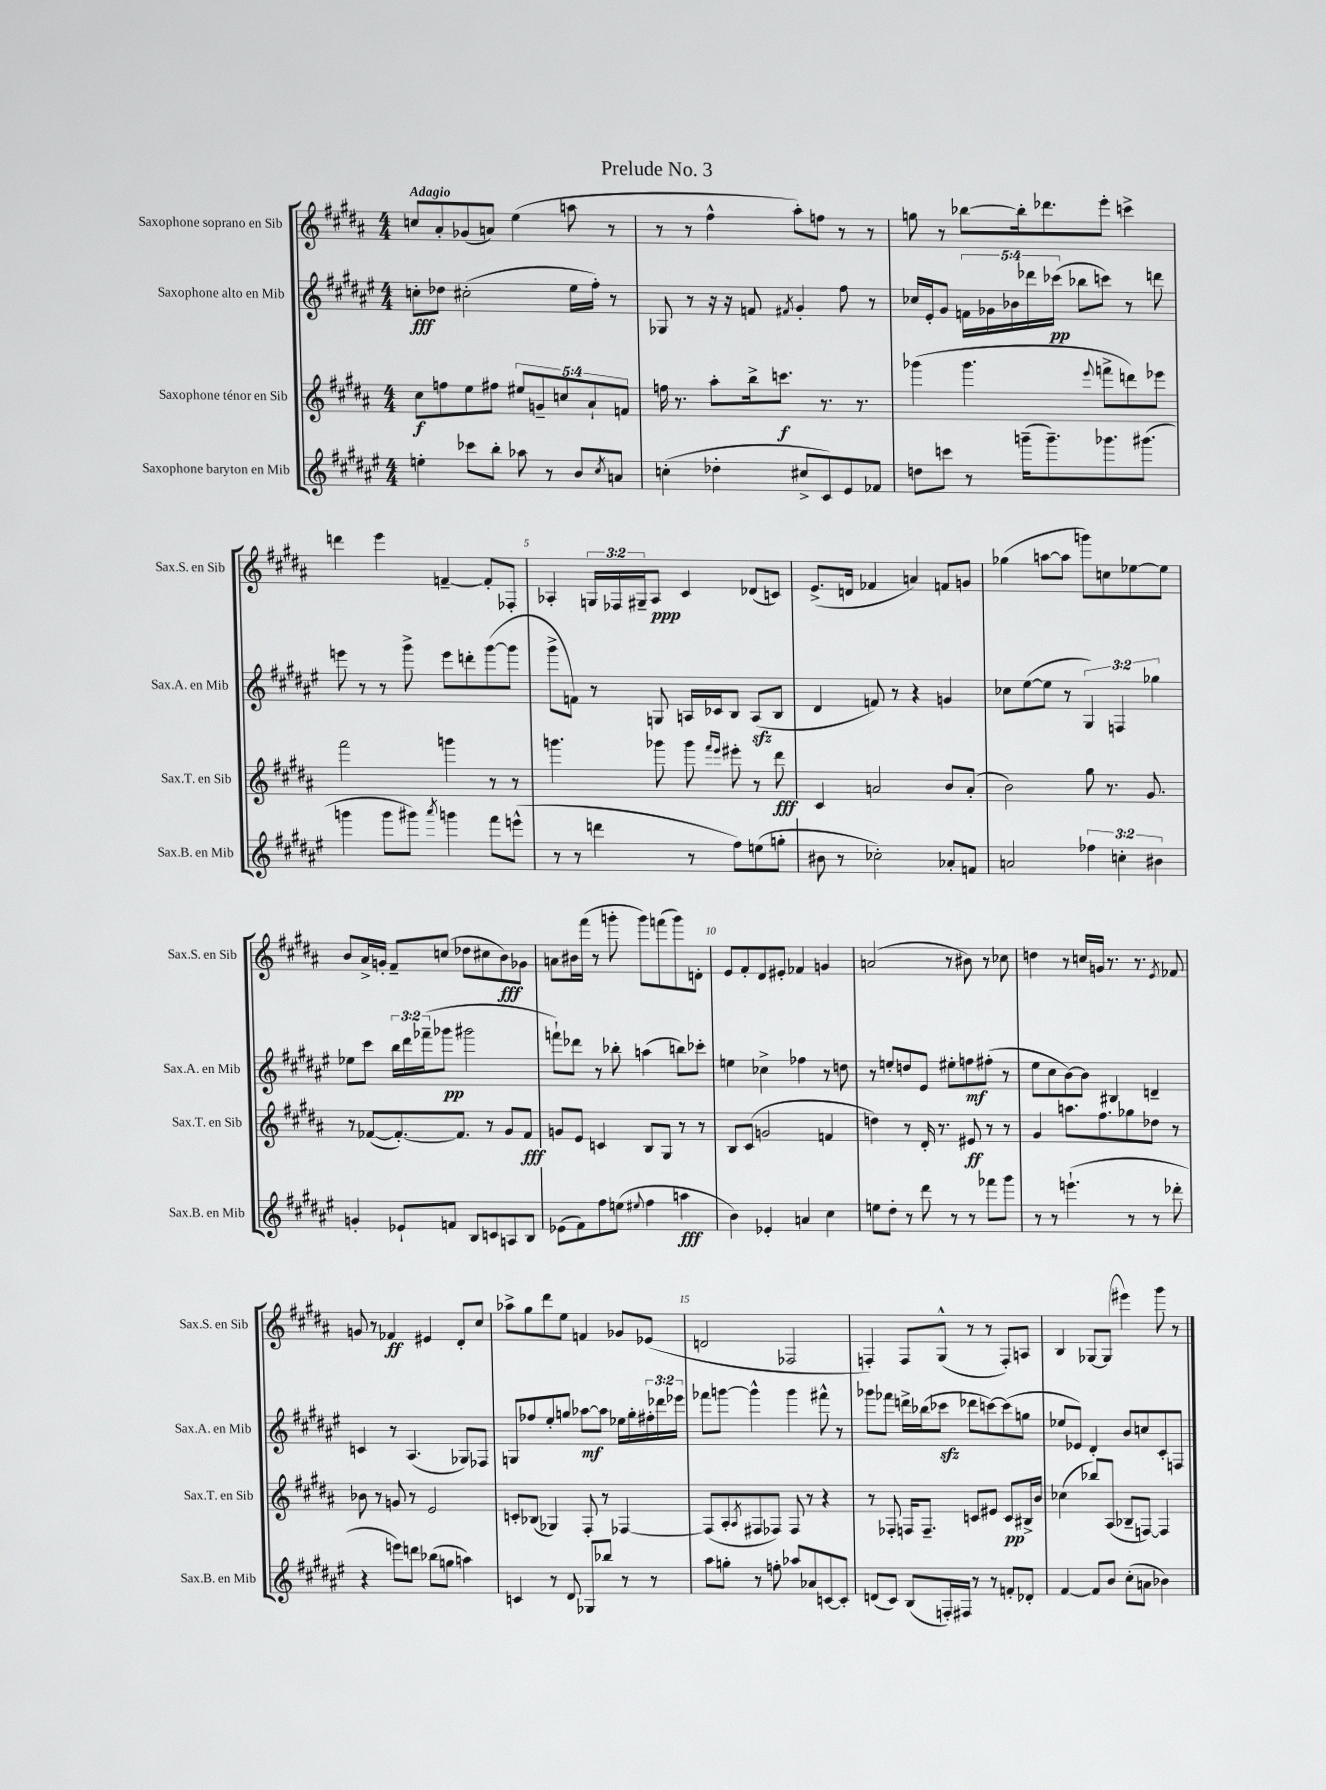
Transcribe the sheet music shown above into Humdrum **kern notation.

**kern	**dynam	**kern	**dynam	**kern	**dynam	**kern	**dynam
*part4	*part4	*part3	*part3	*part2	*part2	*part1	*part1
*staff4	*staff4	*staff3	*staff3	*staff2	*staff2	*staff1	*staff1
*I"Saxophone baryton en Mib	*	*I"Saxophone ténor en Sib	*	*I"Saxophone alto en Mib	*	*I"Saxophone soprano en Sib	*
*I'Sax.B. en Mib	*	*I'Sax.T. en Sib	*	*I'Sax.A. en Mib	*	*I'Sax.S. en Sib	*
*clefG2	*	*clefG2	*	*clefG2	*	*clefG2	*
*k[f#c#g#d#a#e#]	*	*k[f#c#g#d#a#]	*	*k[f#c#g#d#a#e#]	*	*k[f#c#g#d#a#]	*
*M4/4	*	*M4/4	*	*M4/4	*	*M4/4	*
=1	=1	=1	=1	=1	=1	=1	=1
!	!	!	!	!	!	!LO:TX:a:B:t=Adagio	!
4een'\	.	8cc#\L	f	8ccn'\L	fff	8ccn/L	.
.	.	8ffn\	.	8dd-X\J	.	8a#'/	.
8ccc-X\L	.	8ee\	.	(2cc#X'\	.	(8g-X/	.
8bb'\J	.	8ff#X\J	.	.	.	8an/J)	.
8aa-X\	.	10ee#X/L	.	.	.	(4ee\	.
.	.	10gn~/	.	.	.	.	.
8r	.	.	.	.	.	.	.
.	.	10ccn/	.	.	.	.	.
8b/L	.	.	.	16ee#\LL	.	8aan\	.
.	.	10a#`/	.	.	.	.	.
.	.	.	.	16ff#'\JJ)	.	.	.
8qcc#/	.	.	.	.	.	.	.
8an/J	.	.	.	8r	.	8r	.
.	.	10fn/J	.	.	.	.	.
=2	=2	=2	=2	=2	=2	=2	=2
(4ccn'\	.	16ffn\	.	8G-X/	.	8r	.
.	.	8.r	.	.	.	.	.
.	.	.	.	8r	.	8r	.
4dd-X'\	.	8aa#'\L	.	16r	.	4ff#^^\	.
.	.	.	.	16r	.	.	.
.	.	16bb^\k	.	8fn/	.	.	.
.	.	8.cccn\J	f	.	.	.	.
.	.	.	.	8qf#X/	.	.	.
8cc#X^/L	.	.	.	4g#'/	.	8aa#'\L)	.
8c#/)	.	8.r	.	.	.	8ffn\J	.
8e#/	.	.	.	8ff#\	.	8r	.
.	.	8.r	.	.	.	.	.
8f-X/J	.	.	.	8r	.	8r	.
=3	=3	=3	=3	=3	=3	=3	=3
8ddn\L	.	(4ggg-X\	.	16cc-X/LL	.	8ggn\	.
.	.	.	.	16e#'/J	.	.	.
8cccn\J	.	.	.	8g#/J	.	8r	.
8r	.	4.ggg-\	.	20fn\LL	.	[8bb-X\L	.
.	.	.	.	20g-X\	.	.	.
.	.	.	.	20b-X\	.	.	.
(16gggn~\KL	.	.	.	.	.	16bb-'\k]	.
.	.	.	.	20ddd-X\	.	.	.
8.ggg~\)	.	.	.	.	.	8.ddd-X\	.
.	.	.	.	(20ccc-X\JJ	pp	.	.
.	.	.	.	8bb-X\L	.	.	.
.	.	8qqeee/	.	.	.	.	.
8.ggg-X\	.	8fffn^\L	.	8cccn\J)	.	8eee'\J	.
.	.	8dddn\)	.	8r	.	4cccn^\	.
(8.ggg#X\J	.	.	.	.	.	.	.
.	.	8eee-X\J	.	8dddn\	.	.	.
!!LO:LB:g=z
=4	=4	=4	=4	=4	=4	=4	=4
4gggn\	.	2fff#\	.	8eeen\	.	4dddn\	.
.	.	.	.	8r	.	.	.
8ggg\L	.	.	.	8r	.	4eee\	.
8ggg#X\J)	.	.	.	8ggg#^\	.	.	.
8qaaa#/	.	.	.	.	.	.	.
4gggn\	.	4gggn\	.	8eee\L	.	[4fn~/	.
.	.	.	.	8dddn'\	.	.	.
8fff#\L	.	8r	.	([8ggg#\	.	8f'/L]	.
(8eeen^^\J	.	8r	.	8ggg#\J]	.	8F-X'/J	.
=5	=5	=5	=5	=5	=5	=5	=5
8r	.	4.gggn\	.	8ggg#^\L	.	4A-X'/	.
8r	.	.	.	8fn\J)	.	.	.
4dddn\	.	.	.	8r	.	24Gn/LL	.
.	.	.	.	.	.	24F-X/	.
.	.	.	.	.	.	24G#X~/J	.
.	.	8ggg-X\	.	8Gn/	.	8A-/J	ppp
8r	.	8ggg-\	.	16An/LL	.	4c#/	.
.	.	.	.	16c-X/J	.	.	.
.	.	16qqfff#/LL	.	.	.	.	.
.	.	16qqeee/JJ	.	.	.	.	.
8ff#\L)	.	8eee#X'\	.	8B/J	.	.	.
(8een\	.	8r	.	(8Azz/L	.	(8d-X/L	.
8ggn'\J	.	8ddd#\	fff	8B/J	.	8cn/J)	.
=6	=6	=6	=6	=6	=6	=6	=6
8b#X\	.	4c#/	.	4d#/	.	(8.e^/L	.
8r	.	.	.	.	.	.	.
.	.	.	.	.	.	16dn/Jk	.
2cc-X'\)	.	2an/	.	8fn/)	.	4f-X/	.
.	.	.	.	8r	.	.	.
.	.	.	.	4r	.	4an/)	.
8a-X'/L	.	8b/L	.	4gn/	.	8fn/L	.
8fn/J	.	(8a'/J	.	.	.	8gn/J	.
=7	=7	=7	=7	=7	=7	=7	=7
2an/	.	2b\)	.	8cc-X\L	.	(4gg-X\	.
.	.	.	.	([8ee#\	.	.	.
.	.	.	.	8ee#\J]	.	[8aan\L	.
.	.	.	.	8r	.	8aa\J]	.
6ff-X\	.	8gg#\	.	6G#/)	.	8gggn\L)	.
.	.	8.r	.	.	.	8ccn\	.
6ccn'\	.	.	.	6Fn/	.	.	.
.	.	.	.	.	.	[8ee-X\	.
.	.	8.g#/	.	.	.	.	.
6b#X\	.	.	.	6gg-X\	.	.	.
.	.	.	.	.	.	8ee-\J]	.
!!LO:LB:g=z
=8	=8	=8	=8	=8	=8	=8	=8
4gn'/	.	8r	.	8ee-X\L	.	8b/L	.
.	.	([8f-X/L	.	8ccc#\J	.	16a#^/L	.
.	.	.	.	.	.	16gn'/JJ	.
8e-X`/L	.	8.f-'/_)	.	24bb\LL	.	8f#~/L	.
.	.	.	.	24ddd#\	.	.	.
.	.	.	.	(24fff-X~\J	.	.	.
8fn/J	.	.	.	8ggg-X\J	pp	(8ccn/J	.
.	.	8.f-/J]	.	.	.	.	.
8B/L	.	.	.	2ggg#X\	.	8dd-X\L	.
8cn/	.	8r	.	.	.	8cc#X\	.
8An/	.	8g#/L	.	.	.	8b\)	fff
8B/J	.	8f-/J	fff	.	.	8g-X\J	.
=9	=9	=9	=9	=9	=9	=9	=9
(8e-X\L	.	8gn/L	.	8fffn`\L)	.	8an\L	.
8f#\)	.	8e/J	.	8ddd-X\J	.	16b#X\L	.
.	.	.	.	.	.	(16fff#\JJ	.
8ff#\	.	4cn/	.	8r	.	8r	.
(8een\J	.	.	.	8bb-X'\	.	8gggn'\	.
8qqee#X/	.	.	.	.	.	.	.
4ff#\	.	8B/L	.	(4aan\	.	8ggg\L)	.
.	.	8G#/J	.	.	.	(8fffn\	.
4aan\	fff	8r	.	8bbn\L)	.	8ggg\)	.
.	.	8r	.	8ccc-X'\J	.	8dn'\J	.
=10	=10	=10	=10	=10	=10	=10	=10
4b\)	.	8B/L	.	4een\	.	8e/L	.
.	.	(8c#/J	.	.	.	8f#'/	.
4e-X'/	.	2gn/	.	4cc-X^\	.	8d#/	.
.	.	.	.	.	.	8e#X'/J	.
4an/	.	.	.	4ff-X\	.	4f-X/	.
4cc#\	.	4fn/	.	8r	.	4gn/	.
.	.	.	.	8ddn\	.	.	.
=11	=11	=11	=11	=11	=11	=11	=11
8een\L	.	4ddn\)	.	8r	.	(2an/	.
8dd#'\J	.	.	.	8een'/L	.	.	.
8r	.	8r	.	8ddn/	.	.	.
8ddd#\	.	16d#'/	.	8e#/J	.	.	.
.	.	8.r	.	.	.	.	.
8r	.	.	.	8ee#X'\L	.	8r	.
8r	.	8e#X/	ff	8ffn\	mf	8b#X\)	.
8fff-X\L	.	8r	.	(8ff#X'\J	.	8r	.
8ggg#\J	.	8r	.	8r	.	8cc-X\	.
=12	=12	=12	=12	=12	=12	=12	=12
8r	.	4g#/	.	8ee#\L	.	4ddn\	.
8r	.	.	.	8cc#\	.	.	.
(4.eeen`\	.	8.aan\L	.	[8b\)	.	8r	.
.	.	.	.	8b\J]	.	16ccn/LL	.
.	.	8.ff#\	.	.	.	16gn/JJ	.
.	.	.	.	4B#X/	.	8.r	.
8r	.	8gg-X\	.	.	.	.	.
.	.	.	.	.	.	8.r	.
8r	.	8dd-X\J	.	4dn~/	.	.	.
.	.	.	.	.	.	8qe/	.
8ddd-X'\	.	8r	.	.	.	8f-X/	.
!!LO:LB:g=z
=13	=13	=13	=13	=13	=13	=13	=13
4r	.	8b-X\	.	4cn/	.	8gn/	.
.	.	8r	.	.	.	8r	.
8eeen\L)	.	8gn/	.	8r	.	4f-X/	ff
8dddn\J	.	8r	.	(4.A#/	.	.	.
(8bb-X\L	.	2e/	.	.	.	4e#X/	.
8ggn\J	.	.	.	.	.	.	.
4aan\)	.	.	.	8G-X/L)	.	8d#'/L	.
.	.	.	.	8F-X/J	.	8cc#/J	.
=14	=14	=14	=14	=14	=14	=14	=14
4cn/	.	8cn'/L	.	8Gn/L	.	8aa-X^\L	.
.	.	(8B-X/J	.	8ff-X/	.	8gg#\	.
8r	.	4G-X/)	.	8ee#'/	.	8ddd#\	.
8d#/	.	.	.	8ggn/J	.	8ee\J	.
8G-X/L	.	8F#'/	.	[8aa-X\L	mf	4fn/	.
8bb-X/J	.	8r	.	8aa-\J]	.	.	.
8r	.	[4F-X/	.	16ee-X\LL	.	8g-X/L	.
.	.	.	.	16gg'\	.	.	.
8r	.	.	.	24ff#X'\	.	(8e-X/J	.
.	.	.	.	24ddd-X\	.	.	.
.	.	.	.	24eee-X\JJ	.	.	.
=15	=15	=15	=15	=15	=15	=15	=15
8aa#\L	.	(8F-/L]	.	8fff-X\L	.	2dn/	.
8ggn'\J	.	8A#'/	.	[8gggn\J	.	.	.
.	.	8qA#/	.	.	.	.	.
8r	.	8F#X/	.	4ggg^^\]	.	.	.
8ffn'\	.	8F-X/J)	.	.	.	.	.
8aa-X/L	.	8F-/	.	4ggg\	.	2F-X/	.
8a-X/	.	8r	.	.	.	.	.
[8cn/	.	4r	.	8fff#X^^\	.	.	.
8c'/J]	.	.	.	8r	.	.	.
=16	=16	=16	=16	=16	=16	=16	=16
(8dn/L	.	8r	.	8ggg-X\L	.	4Fn'/)	.
8c#/J)	.	8F-X'/	.	8fff-X\J	.	.	.
(8B/L	.	16Fn/KL	.	16dddn^\LL	.	8F/L	.
.	.	8.F~/J	.	(16bb-X\J	.	.	.
16Fn'/L)	.	.	.	8ccc-Xzz\J	.	(8G#^^/J	.
16F#X/JJ	.	.	.	.	.	.	.
8r	.	8cn/L	.	8ddd-X\L	.	8r	.
8r	.	8e#X/J	.	[8cccn\)	.	8r	.
8fn'/L	.	8c/L	pp	(8ccc\]	.	8F'/L)	.
8d-X'/J	.	16B#X^/L	.	8ggn\J	.	8An/J	.
.	.	16b/JJ	.	.	.	.	.
=17	=17	=17	=17	=17	=17	=17	=17
[4f#/	.	(4cc-X\	.	8ee-X/L	.	4B/	.
.	.	.	.	8e-X/J)	.	.	.
8f#/L]	.	8bb-X/L)	.	4d#'/	.	[8G-X/L	.
8b/J	.	(8A#/J	.	.	.	(8G-/J]	.
(8cc#'\L	.	8B-X~/L	.	8b/L	.	4eee#X\)	.
8an\J	.	[8Fn/J)	.	8ccn/	.	.	.
4b-X\)	.	4F/]	.	8c#'/	.	8ggg#\	.
.	.	.	.	8Fn/J	.	8r	.
==	==	==	==	==	==	==	==
*-	*-	*-	*-	*-	*-	*-	*-
